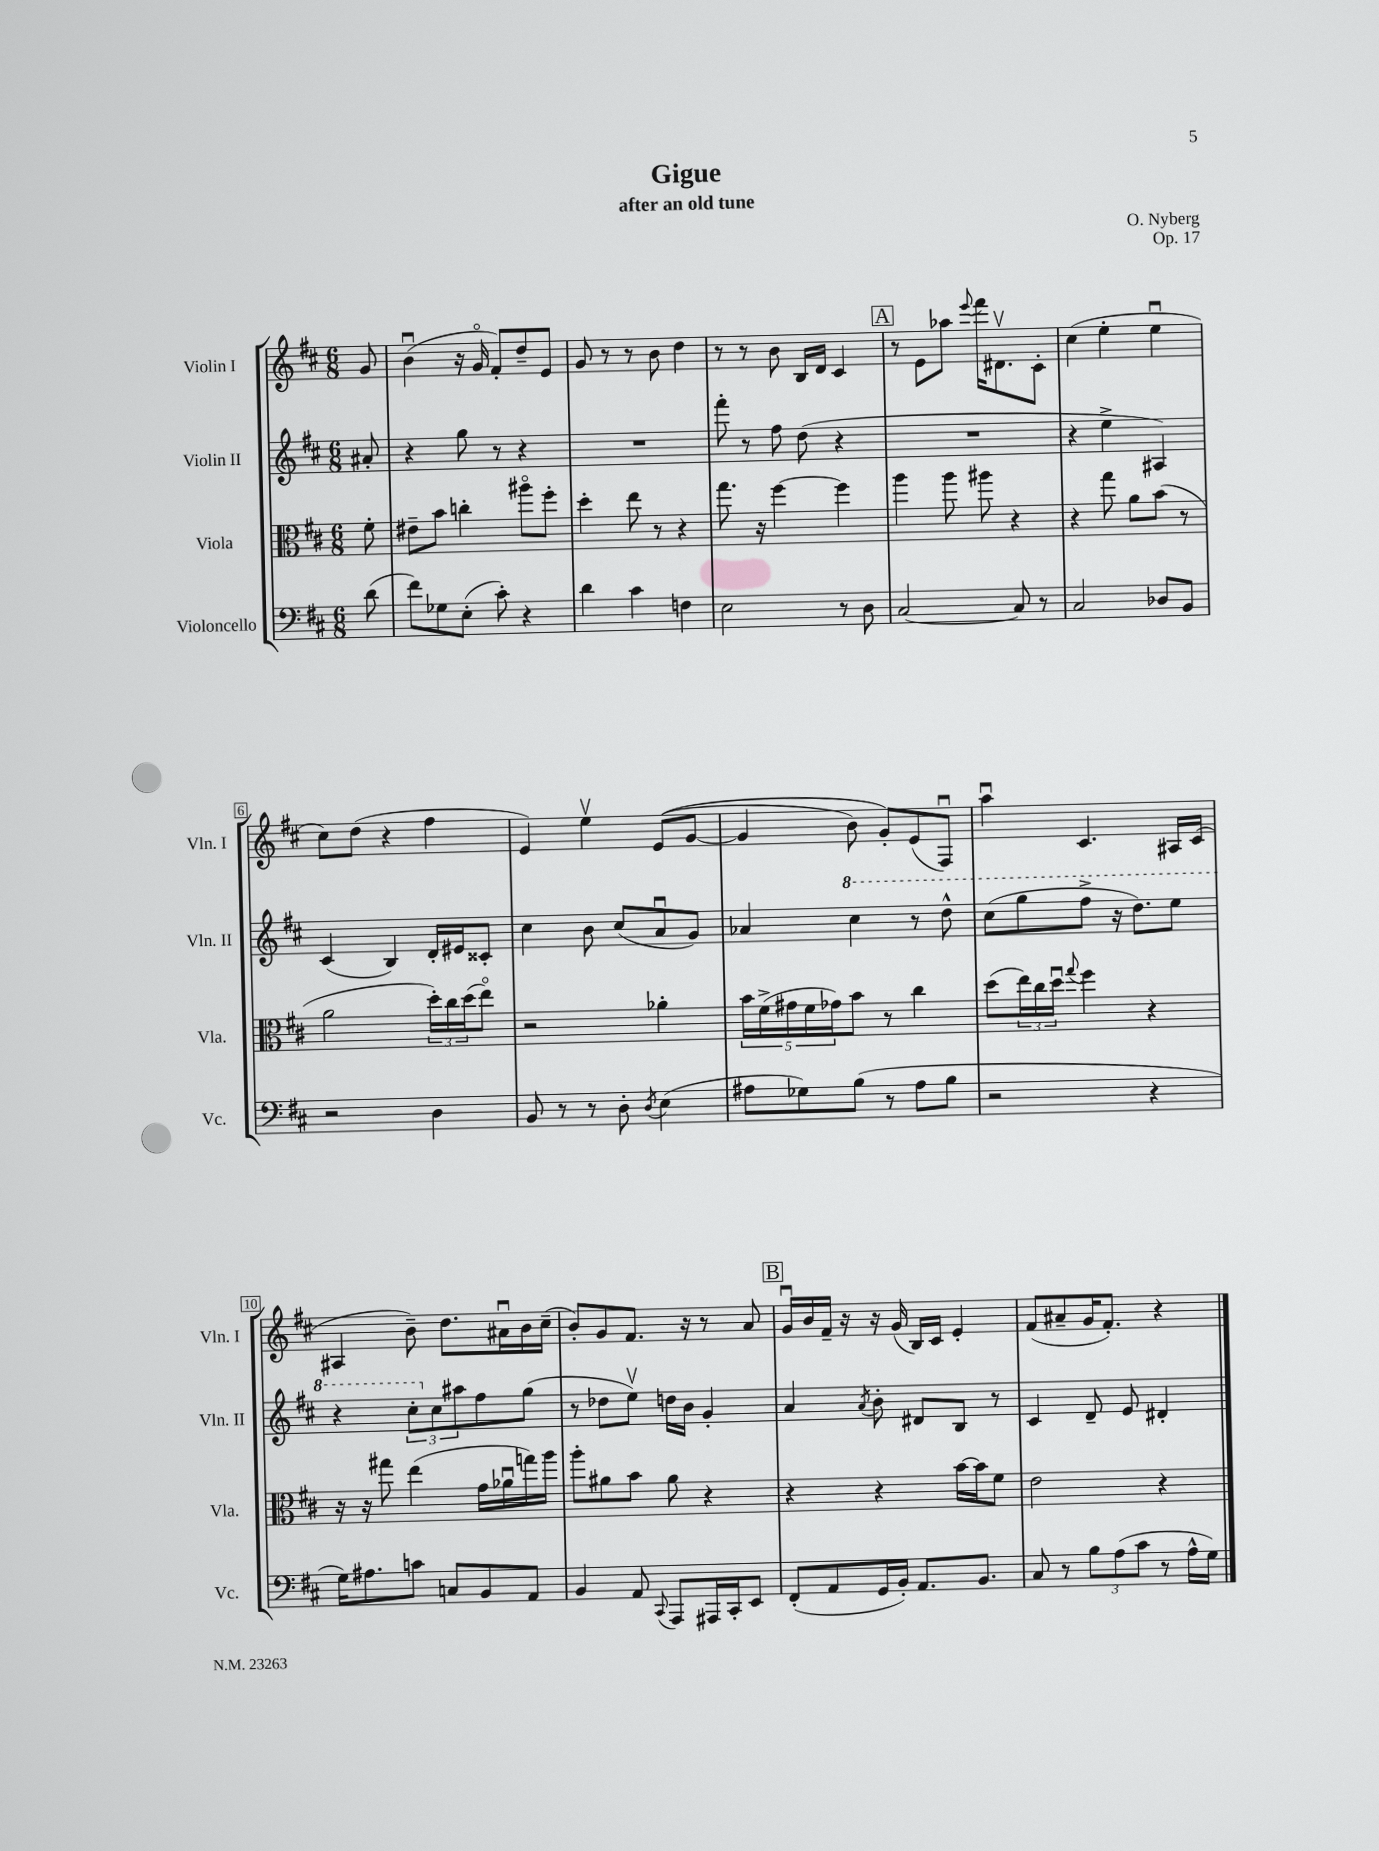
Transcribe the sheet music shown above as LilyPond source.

\header { title = "Gigue" composer = "O. Nyberg" subtitle = "after an old tune" opus = "Op. 17" }
<<
\new StaffGroup <<
\new Staff = "s0" \with { instrumentName = "Violin I" shortInstrumentName = "Vln. I" } {
    \clef treble \key d \major \numericTimeSignature \time 6/8 \partial 8
    g'8 |
    b'4\downbow( r16 g'16\flageolet fis'8-.) d''8-- e'8 |
    g'8 r8 r8 b'8 d''4 |
    r8 r8 b'8 b16 d'16 cis'4 |
    \mark \markup { \box "A" } r8 e'8 aes''8 \appoggiatura { e'''8 } fis'''16 dis'8.\upbow cis'8-. |
    cis''4( e''4-. e''4\downbow |
    cis''8) d''8( r4 fis''4 |
    e'4) e''4\upbow e'8(\( g'8~ |
    g'4 b'8) g'8-.\) e'8( fis8\downbow) |
    a''4\downbow cis'4. ais16 cis'16( |
    ais4 b'8--) d''8. ais'16\downbow b'16 cis''16--( |
    b'8-.) g'8 fis'8. r16 r8 a'8 |
    \mark \markup { \box "B" } g'16\downbow b'16 fis'16-- r16 r16 g'16( b16) cis'16 e'4-. |
    fis'8( ais'8-- g'16 fis'8.-.) r4 \bar "|." |
}
\new Staff = "s1" \with { instrumentName = "Violin II" shortInstrumentName = "Vln. II" } {
    \clef treble \key d \major \numericTimeSignature \time 6/8 \partial 8
    ais'8-. |
    r4 g''8 r8 r4 |
    R2. |
    fis'''8-. r8 fis''8 d''8( r4 |
    \mark \markup { \box "A" } R2. |
    r4 e''4-> ais4) |
    cis'4( b4) d'16-. eis'16 cisis'8-. |
    cis''4 b'8 cis''8( a'8\downbow g'8) |
    aes'4 \ottava #1 cis'''4 r8 d'''8-^ |
    cis'''8( g'''8 fis'''8-> r16 d'''8.) e'''8 |
    r4 \tuplet 3/2 { cis'''8-. \ottava #0 cis''8 ais''8 } fis''8 g''8( |
    r8 des''8 e''8\upbow) d''16 b'16 g'4-. |
    \mark \markup { \box "B" } a'4 \acciaccatura { a'8 } b'8-. dis'8 b8 r8 |
    cis'4 d'8-- e'8 dis'4-. \bar "|." |
}
\new Staff = "s2" \with { instrumentName = "Viola" shortInstrumentName = "Vla." } {
    \clef alto \key d \major \numericTimeSignature \time 6/8 \partial 8
    fis'8-. |
    eis'8-- b'8 c''4-. ais''8\flageolet fis''8-. |
    d''4-. e''8 r8 r4 |
    g''8. r16 fis''4~ fis''4 |
    \mark \markup { \box "A" } a''4 a''8 ais''8 r4 |
    r4 g''8 a'8 b'8( r8 |
    a'2 \tuplet 3/2 { d''16-.) cis''16 d''16( } e''8\flageolet) |
    r2 aes'4-. |
    \tuplet 5/4 { b'16 fis'16->( gis'16 fis'16 ges'16) } b'8 r8 cis''4 |
    d''8( \tuplet 3/2 { e''16) cis''16 d''16\downbow } \appoggiatura { g''8 } fis''4 r4 |
    r16 r16 gis''8 e''4( g'16 aes'16\downbow g''16) a''16 |
    a''8-. ais'8 b'8 ais'8 r4 |
    \mark \markup { \box "B" } r4 r4 b'16~ b'16 fis'8 |
    e'2 r4 \bar "|." |
}
\new Staff = "s3" \with { instrumentName = "Violoncello" shortInstrumentName = "Vc." } {
    \clef bass \key d \major \numericTimeSignature \time 6/8 \partial 8
    d'8( |
    fis'8) ges8 e8-.( cis'8-.) r4 |
    d'4 cis'4 f4 |
    e2 r8 d8 |
    \mark \markup { \box "A" } cis2~ cis8 r8 |
    cis2 des8 b,8 |
    r2 d4 |
    b,8 r8 r8 d8-. \acciaccatura { d8 } e4( |
    ais8 ges8) b8( r8 ais8 b8 |
    r2 r4 |
    g16) ais8. c'8 c8 b,8 a,8 |
    b,4 a,8 \appoggiatura { cis,8 } a,,8 ais,,16 cis,16-. e,8 |
    \mark \markup { \box "B" } fis,8-.( a,8 g,16 b,16-.) a,8. b,8. |
    cis8 r8 \tuplet 3/2 { b8 a8( cis'8 } r8 a16-^ g16) \bar "|." |
}
>>
>>
\layout { \context { \Score \override BarNumber.stencil = #(make-stencil-boxer 0.1 0.3 ly:text-interface::print) } }
